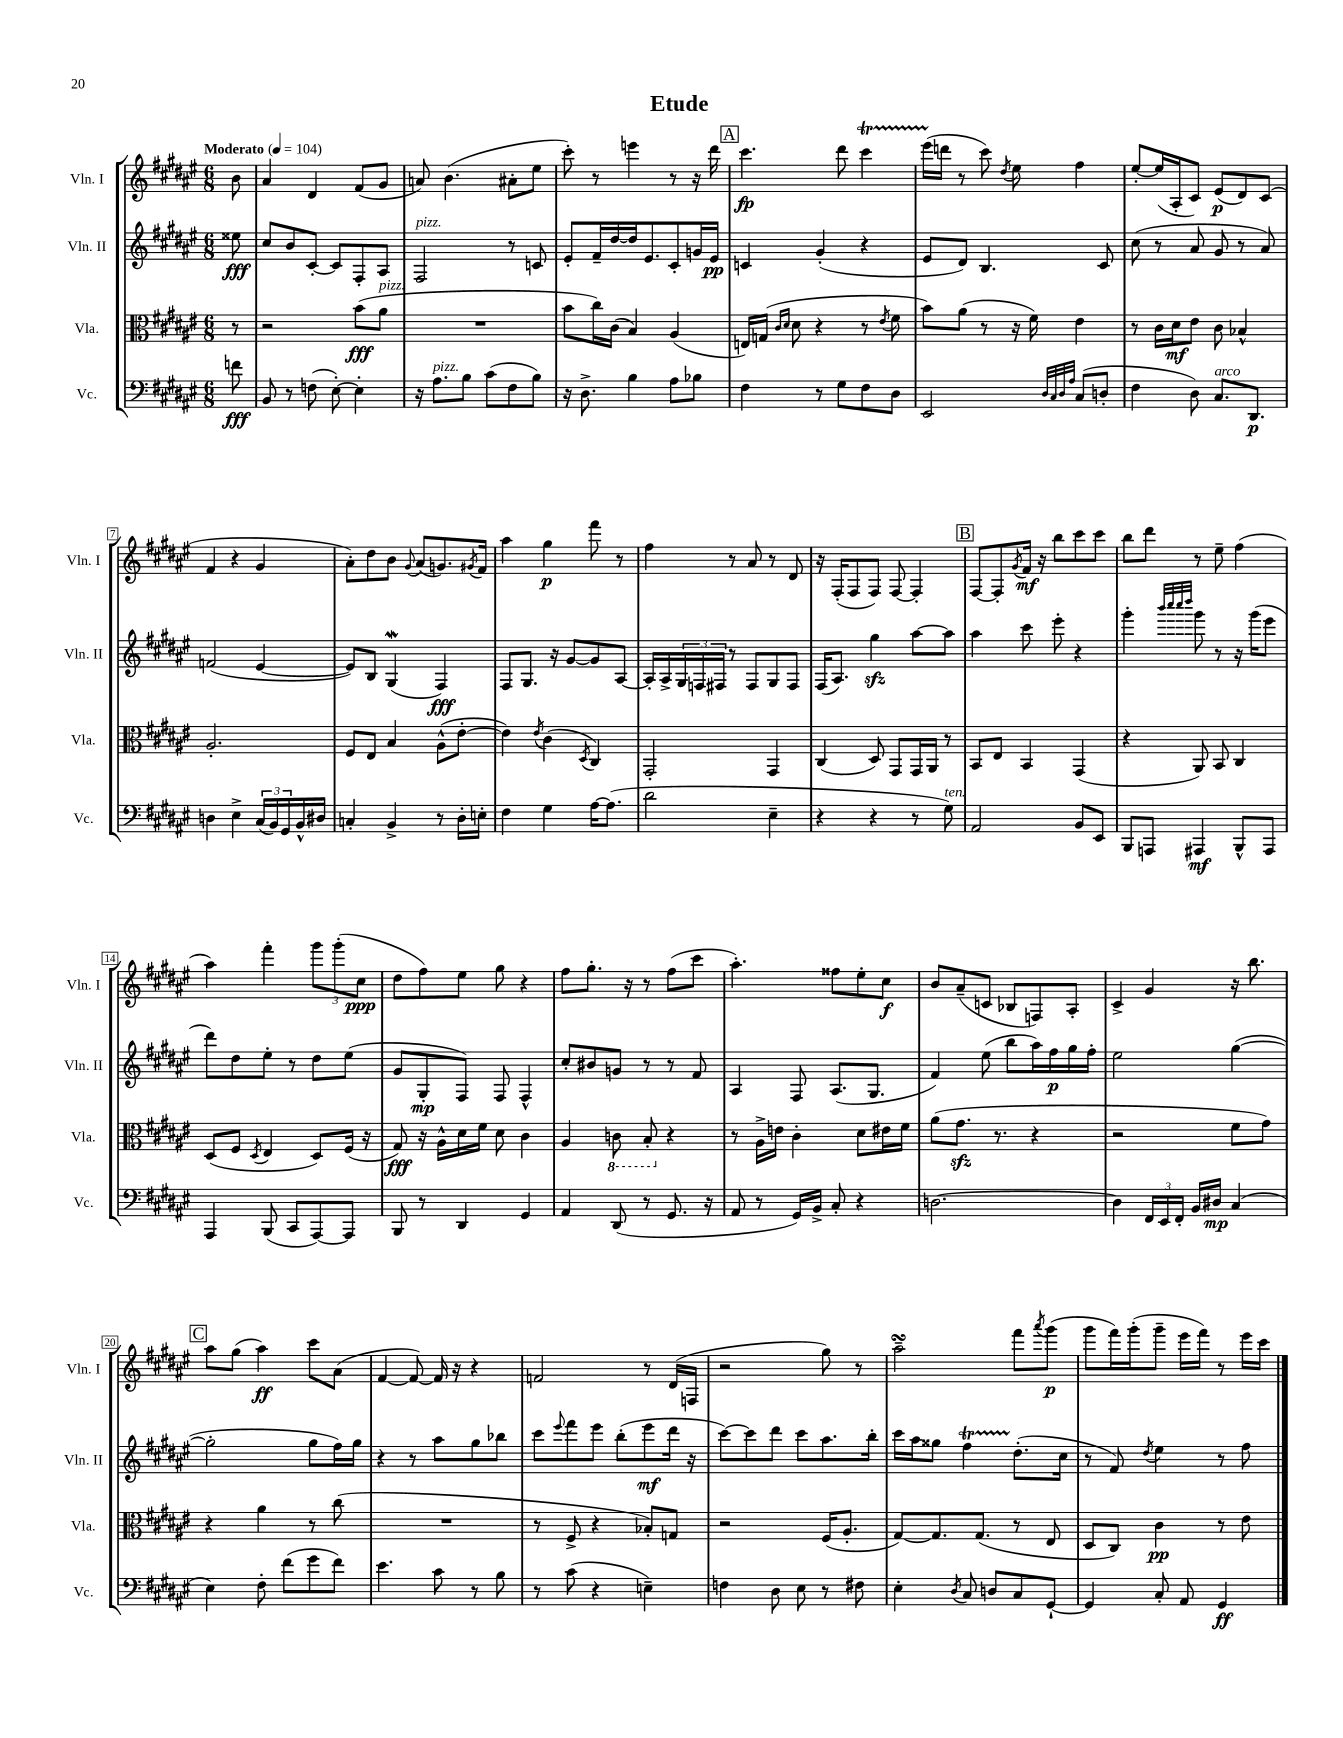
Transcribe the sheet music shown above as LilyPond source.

\header { title = "Etude" }
<<
\new StaffGroup <<
\new Staff = "s0" \with { instrumentName = "Vln. I" shortInstrumentName = "Vln. I" } {
    \clef treble \key fis \major \numericTimeSignature \time 6/8 \partial 8 \tempo "Moderato" 4 = 104
    b'8 |
    ais'4 dis'4 fis'8( gis'8 |
    a'8) b'4.( ais'8-. eis''8 |
    cis'''8-.) r8 e'''4 r8 r16 dis'''16 |
    \mark \markup { \box "A" } cis'''4.\fp dis'''8 cis'''4\startTrillSpan |
    eis'''16( d'''16\stopTrillSpan r8 cis'''8) \acciaccatura { dis''8 } eis''8 fis''4 |
    eis''8~-. eis''16( ais16-. cis'8) eis'8\p( dis'8) cis'8( |
    fis'4 r4 gis'4 |
    ais'8-.) dis''8 b'8 \appoggiatura { gis'8 } ais'8( g'8.) \acciaccatura { gis'8 } fis'16 |
    ais''4 gis''4\p fis'''8 r8 |
    fis''4 r8 ais'8 r8 dis'8 |
    r16 fis16-.( fis8 fis8) fis8~ fis4-. |
    \mark \markup { \box "B" } fis8~ fis8-. \acciaccatura { gis'8 } fis'16\mf r16 b''8 cis'''8 cis'''8 |
    b''8 dis'''8 r8 eis''8-- fis''4( |
    ais''4) fis'''4-. \tuplet 3/2 { gis'''8 gis'''8-.( cis''8\ppp } |
    dis''8 fis''8) eis''8 gis''8 r4 |
    fis''8 gis''8.-. r16 r8 fis''8( cis'''8 |
    ais''4.-.) fisis''8 eis''8-. cis''8\f |
    b'8 ais'8--( c'8 bes8 f8) ais8-. |
    cis'4-> gis'4 r16 b''8. |
    \mark \markup { \box "C" } ais''8 gis''8( ais''4\ff) cis'''8 ais'8( |
    fis'4~ fis'8~) fis'16 r16 r4 |
    f'2 r8 dis'16( f16 |
    r2 gis''8) r8 |
    ais''2--\turn fis'''8 \acciaccatura { ais'''8 } gis'''8\p( |
    gis'''8 fis'''16) gis'''16-.( gis'''8-- eis'''16 fis'''16) r8 eis'''16 cis'''16 \bar "|." |
}
\new Staff = "s1" \with { instrumentName = "Vln. II" shortInstrumentName = "Vln. II" } {
    \clef treble \key fis \major \numericTimeSignature \time 6/8 \partial 8
    eisis''8\fff |
    cis''8 b'8 cis'8~-. cis'8 fis8-. ais8 |
    fis2^\markup { \italic "pizz." } r8 c'8 |
    eis'8-. fis'16-- dis''16~ dis''16 eis'8. cis'8-. g'16 eis'16\pp |
    \mark \markup { \box "A" } c'4 gis'4-.( r4 |
    eis'8 dis'8) b4. cis'8 |
    cis''8( r8 ais'8 gis'8 r8 ais'8) |
    f'2( eis'4~ |
    eis'8) b8 gis4\mordent( fis4\fff) |
    fis8 gis8. r16 gis'8~ gis'8 ais8~ |
    ais16-. ais16-> \tuplet 3/2 { gis16 f16 fis16 } r8 fis8 gis8 fis8 |
    fis16( ais8.) gis''4\sfz ais''8~ ais''8 |
    \mark \markup { \box "B" } ais''4 cis'''8 eis'''8-. r4 |
    gis'''4-. \grace { b'''32 cis''''32 cis''''32 dis''''32 } gis'''8 r8 r16 gis'''16( eis'''8 |
    dis'''8) dis''8 eis''8-. r8 dis''8 eis''8( |
    gis'8 gis8-.\mp fis8) fis8 fis4-^ |
    cis''8-. bis'8 g'8 r8 r8 fis'8 |
    ais4 fis8 ais8.( gis8. |
    fis'4) eis''8( b''8 ais''16) fis''16\p gis''16 fis''16-. |
    eis''2 gis''4~( |
    \mark \markup { \box "C" } gis''2-. gis''8 fis''16) gis''16 |
    r4 r8 ais''8 gis''8 bes''8 |
    cis'''8 \appoggiatura { eis'''8 } fis'''8 eis'''8 b''8-.( eis'''8\mf dis'''16 r16 |
    cis'''8~) cis'''8 dis'''8 cis'''8 ais''8. b''16-. |
    cis'''16 ais''16 gisis''8 fis''4\startTrillSpan dis''8.-.\stopTrillSpan( cis''16 |
    r8 fis'8) \acciaccatura { dis''8 } eis''4 r8 fis''8 \bar "|." |
}
\new Staff = "s2" \with { instrumentName = "Vla." shortInstrumentName = "Vla." } {
    \clef alto \key fis \major \numericTimeSignature \time 6/8 \partial 8
    r8 |
    r2 b'8\fff( ais'8^\markup { \italic "pizz." } |
    R2. |
    b'8 cis''16) cis'16( b4) ais4( |
    \mark \markup { \box "A" } e16) g16( \grace { cis'16 dis'16 } dis'8 r4 r8 \acciaccatura { eis'8 } fis'8 |
    b'8) ais'8( r8 r16 fis'16) eis'4 |
    r8 cis'16 dis'16\mf eis'8 cis'8 bes4-^ |
    ais2.-. |
    fis8 eis8 b4 ais8-^( eis'8~-. |
    eis'4) \acciaccatura { eis'8 } cis'4( \acciaccatura { dis8 } cis4) |
    gis,2-. gis,4 |
    cis4( dis8) gis,8 gis,16 ais,16 r8 |
    \mark \markup { \box "B" } b,8 eis8 b,4 gis,4( |
    r4 ais,8) b,8 cis4 |
    dis8( fis8 \acciaccatura { dis8 } eis4 dis8) fis16( r16 |
    gis8\fff) r16 ais16-^ dis'16 fis'16 dis'8 cis'4 |
    ais4 \ottava #-1 c8 b,8-. \ottava #0 r4 |
    r8 ais16-> e'16 cis'4-. dis'8 eis'16 fis'16 |
    ais'8( gis'8.\sfz r8. r4 |
    r2 fis'8 gis'8) |
    \mark \markup { \box "C" } r4 ais'4 r8 cis''8( |
    R2. |
    r8 fis8-> r4 bes8-.) g8 |
    r2 fis16( ais8.-. |
    gis8~) gis8. gis8.( r8 eis8 |
    dis8 cis8) cis'4\pp r8 eis'8 \bar "|." |
}
\new Staff = "s3" \with { instrumentName = "Vc." shortInstrumentName = "Vc." } {
    \clef bass \key fis \major \numericTimeSignature \time 6/8 \partial 8
    f'8\fff |
    b,8 r8 f8( eis8~-.) eis4-. |
    r16 ais8.^\markup { \italic "pizz." } b8 cis'8( fis8 b8) |
    r16 dis8.-> b4 ais8 bes8 |
    \mark \markup { \box "A" } fis4 r8 gis8 fis8 dis8 |
    eis,2 \grace { dis32 cis32 dis32 ais32 } cis8( d8-. |
    fis4 dis8) cis8.^\markup { \italic "arco" } dis,8.\p |
    d4 eis4-> \tuplet 3/2 { cis16( b,16) gis,16 } b,16-^ dis16 |
    c4-. b,4-> r8 dis16-. e16-. |
    fis4 gis4 ais16~ ais8.( |
    dis'2 eis4-- |
    r4 r4 r8 gis8^\markup { \italic "ten." }) |
    \mark \markup { \box "B" } ais,2 b,8 eis,8 |
    b,,8 a,,8 ais,,4\mf b,,8-^ ais,,8 |
    ais,,4 b,,8( cis,8 ais,,8~) ais,,8 |
    b,,8 r8 dis,4 gis,4 |
    ais,4 dis,8( r8 gis,8. r16 |
    ais,8 r8 gis,16) b,16-> cis8-. r4 |
    d2.~ |
    d4 \tuplet 3/2 { fis,16 eis,16 fis,16-. } b,16 dis16\mp cis4( |
    \mark \markup { \box "C" } eis4) fis8-. fis'8( gis'8 fis'8) |
    eis'4. cis'8 r8 b8 |
    r8 cis'8( r4 e4--) |
    f4 dis8 eis8 r8 fis8 |
    eis4-. \acciaccatura { dis8 } cis8 d8 cis8 gis,8~-! |
    gis,4 cis8-. ais,8 gis,4\ff \bar "|." |
}
>>
>>
\layout { \context { \Score \override BarNumber.stencil = #(make-stencil-boxer 0.1 0.3 ly:text-interface::print) } }
